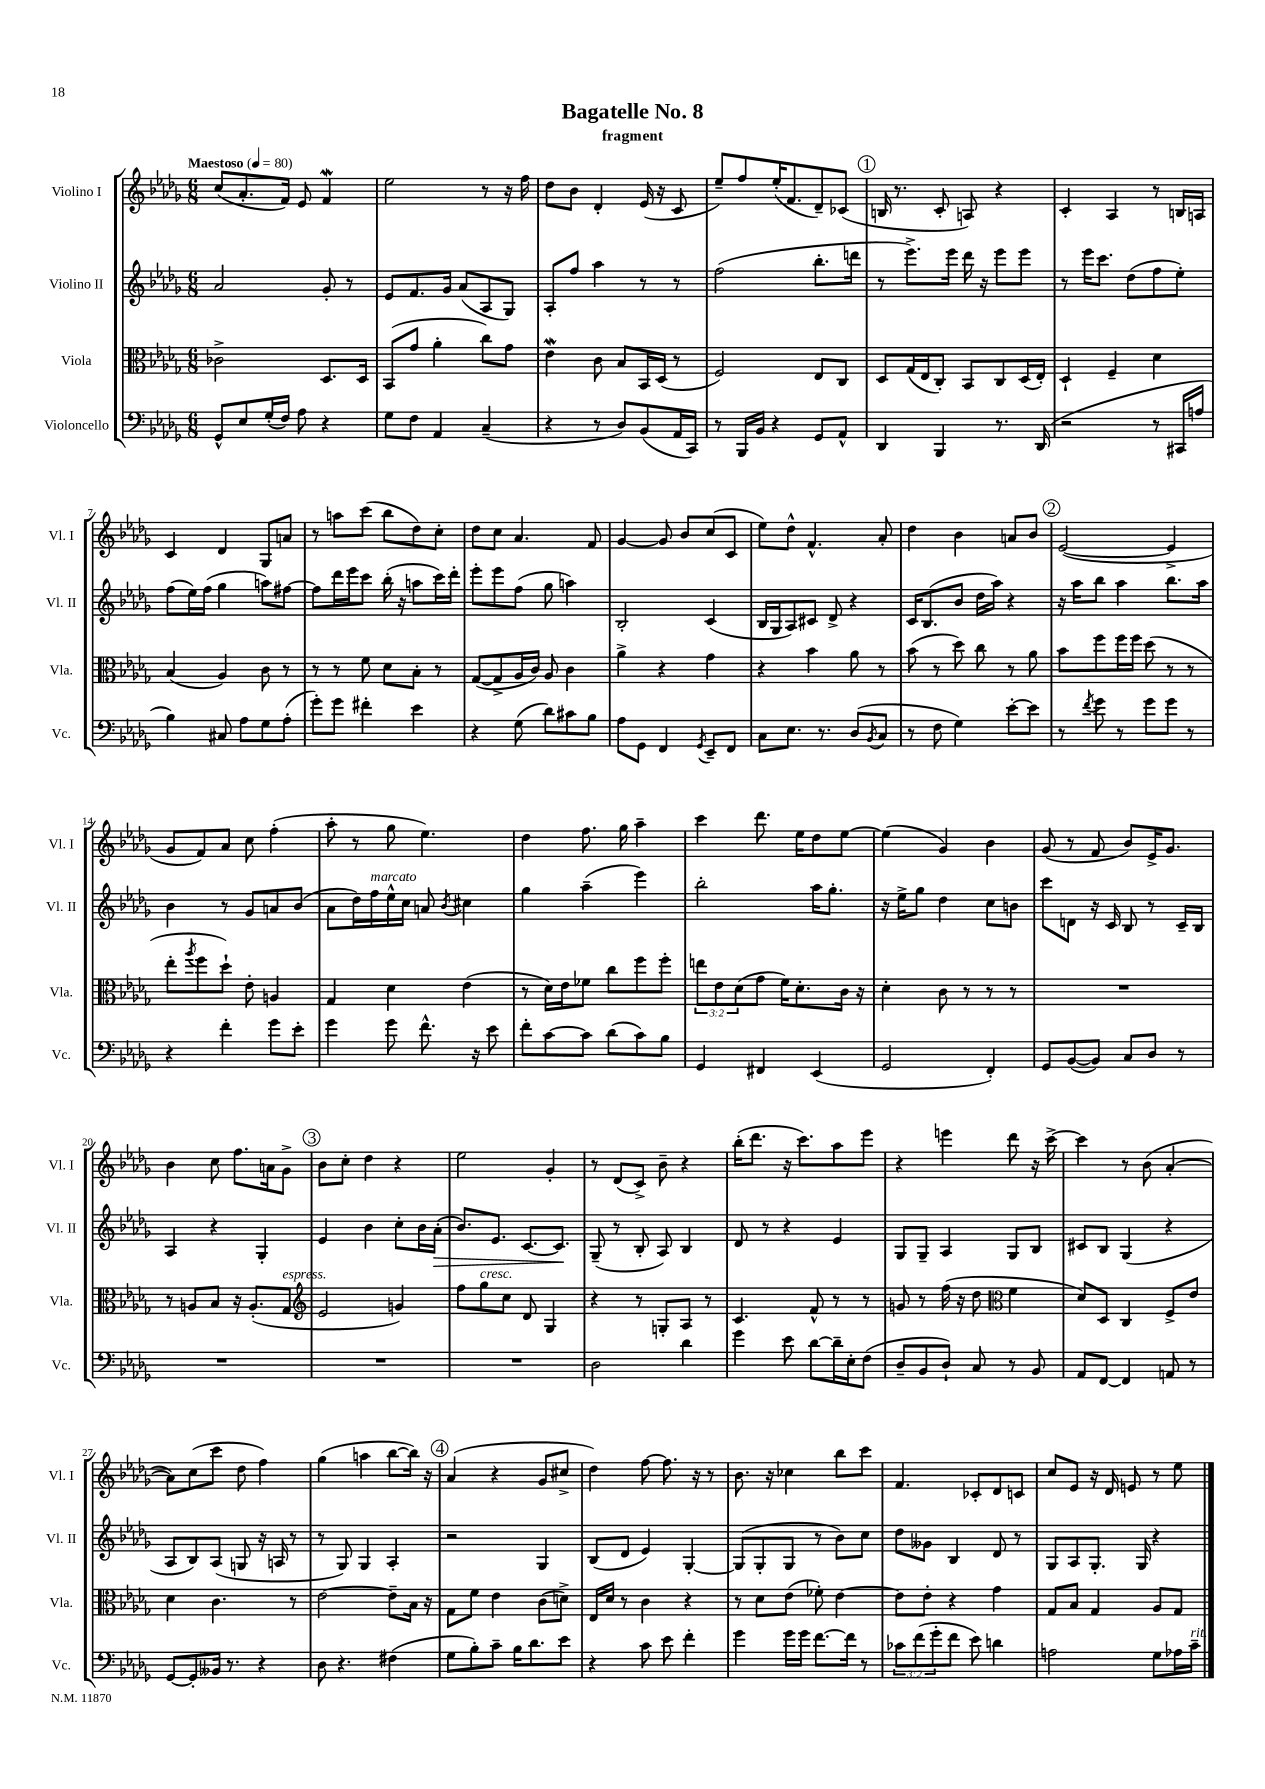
\header { title = "Bagatelle No. 8" subtitle = "fragment" }
<<
\new StaffGroup <<
\new Staff = "s0" \with { instrumentName = "Violino I" shortInstrumentName = "Vl. I" } {
    \clef treble \key des \major \numericTimeSignature \time 6/8 \tempo "Maestoso" 4 = 80
    c''8( aes'8.-. f'16) ees'8 f'4\mordent |
    ees''2 r8 r16 f''16 |
    des''8 bes'8 des'4-. ees'16( r16 c'8 |
    ees''8--) f''8 ees''16-.( f'8. des'8--) ces'8( |
    \mark \markup { \circle "1" } b16 r8. c'8-. a8) r4 |
    c'4-. aes4 r8 b16 a16 |
    c'4 des'4 ges8 a'8 |
    r8 a''8 c'''8( bes''8 des''8) c''8-. |
    des''8 c''8 aes'4. f'8 |
    ges'4~ ges'8 bes'8 c''8( c'8 |
    ees''8) des''8-^ f'4.-^ aes'8-. |
    des''4 bes'4 a'8 bes'8 |
    \mark \markup { \circle "2" } ees'2~( ees'4-> |
    ges'8 f'8) aes'8 c''8 f''4-.( |
    aes''8-. r8 ges''8 ees''4.) |
    des''4 f''8. ges''16 aes''4-- |
    c'''4 des'''8. ees''16 des''8 ees''8~ |
    ees''4( ges'4) bes'4 |
    ges'8( r8 f'8 bes'8) ees'16-> ges'8. |
    bes'4 c''8 f''8. a'16 ges'8-> |
    \mark \markup { \circle "3" } bes'8 c''8-. des''4 r4 |
    ees''2 ges'4-. |
    r8 des'8( c'8->) bes'8-- r4 |
    bes''16-.( des'''8. r16 c'''8.) aes''8 ees'''8 |
    r4 e'''4 des'''8 r16 c'''16~-> |
    c'''4 r8 bes'8( aes'4~-. |
    aes'8) c''8( c'''8 des''8 f''4) |
    ges''4( a''4 bes''8~ bes''16) r16 |
    \mark \markup { \circle "4" } aes'4( r4 ges'8 cis''8-> |
    des''4) f''8~ f''8. r16 r8 |
    bes'8. r16 ces''4 bes''8 c'''8 |
    f'4. ces'8-. des'8 c'8 |
    c''8 ees'8 r16 des'16 e'8 r8 ees''8 \bar "|." |
}
\new Staff = "s1" \with { instrumentName = "Violino II" shortInstrumentName = "Vl. II" } {
    \clef treble \key des \major \numericTimeSignature \time 6/8
    aes'2 ges'8-. r8 |
    ees'8 f'8. ges'16 aes'8( aes8 ges8) |
    aes8-. f''8 aes''4 r8 r8 |
    f''2( bes''8.-. d'''16 |
    \mark \markup { \circle "1" } r8 ees'''8.->) ees'''16 des'''16 r16 ees'''8 ees'''8 |
    r8 ees'''16 c'''8. des''8( f''8 ees''8-.) |
    f''8( ees''16) f''16( ges''4 a''8) fis''8~ |
    fis''8 des'''16 ees'''16 c'''8 bes''16-.( r16 a''8 c'''16) des'''16-. |
    ees'''8-. ees'''8 f''8( ges''8 a''4) |
    bes2-. c'4( |
    bes16 ges16 aes8) cis'8 des'8-> r4 |
    c'16 bes8.( bes'8 des''16 aes''16) r4 |
    \mark \markup { \circle "2" } r16 aes''16 bes''8 aes''4 bes''8. aes''16 |
    bes'4 r8 ges'8 a'8 bes'8( |
    aes'8 des''16) f''16^\markup { \italic "marcato" } ees''16-^ c''16 a'8 \acciaccatura { bes'8 } cis''4 |
    ges''4 aes''4--( ees'''4) |
    bes''2-. aes''16 ges''8.-. |
    r16 ees''16-> ges''8 des''4 c''8 b'8 |
    c'''8 d'8 r16 c'16 bes8 r8 c'16-- bes16 |
    aes4 r4 ges4-. |
    \mark \markup { \circle "3" } ees'4 bes'4 c''8-. bes'16 aes'16-.\>( |
    bes'8.) ees'8. c'8.~ c'8.\! |
    ges8--( r8 bes8-. aes8) bes4 |
    des'8 r8 r4 ees'4 |
    ges8 ges8-- aes4 ges8 bes8 |
    cis'8 bes8 ges4( r4 |
    aes8 bes8) aes8( g8 r16 a16 r8 |
    r8 ges8) ges4 aes4-. |
    \mark \markup { \circle "4" } r2 ges4 |
    bes8( des'8 ees'4) ges4~-. |
    ges8( ges8-. ges8 r8 bes'8) c''8 |
    des''8 geses'8 bes4 des'8 r8 |
    ges8 aes8 ges8.-. ges16 r4 \bar "|." |
}
\new Staff = "s2" \with { instrumentName = "Viola" shortInstrumentName = "Vla." } {
    \clef alto \key des \major \numericTimeSignature \time 6/8 \override Staff.TupletNumber.text = #tuplet-number::calc-fraction-text
    ces'2-> des8. des16 |
    bes,8( ges'8 aes'4-. c''8) ges'8 |
    ees'4\mordent c'8 bes8 bes,16 des16( r8 |
    f2) ees8 c8 |
    \mark \markup { \circle "1" } des8 ges16( ees16 c8-.) bes,8 c8 des16( ees16-.) |
    des4-! f4-- des'4 |
    bes4( aes4) c'8 r8 |
    r8 r8 f'8 des'8 bes8-. r8 |
    ges8~( ges8-> aes16 c'16) aes8 c'4 |
    aes'4-> r4 ges'4 |
    r4 bes'4 aes'8 r8 |
    bes'8( r8 des''8) c''8 r8 aes'8 |
    \mark \markup { \circle "2" } bes'8 f''8 f''16 f''16 des''8( r8 r8 |
    ees''8-. \acciaccatura { aes''8 } f''8 des''8-!) ees'8-. a4 |
    ges4 des'4 ees'4( |
    r8 des'16) ees'16 fes'8 c''8 f''8 f''8-. |
    \tuplet 3/2 { e''8 ees'8 des'8( } ges'8 f'16) des'8.-. c'16 r16 |
    des'4-. c'8 r8 r8 r8 |
    R2. |
    r8 a8 bes8 r16 a8.-.( ges8^\markup { \italic "espress." } |
    \mark \markup { \circle "3" } \clef treble ees'2 g'4) |
    f''8 ges''8^\markup { \italic "cresc." } c''8 des'8 ges4 |
    r4 r8 g8-. aes8 r8 |
    c'4. f'8-^ r8 r8 |
    g'8 r8 f''16( r16 des''8 \clef alto f'4 |
    des'8) des8 c4 f8-> ees'8 |
    des'4 c'4. r8 |
    ees'2~ ees'8-- bes16 r16 |
    \mark \markup { \circle "4" } ges8 f'8 ees'4 c'8( d'8->) |
    ees16 des'16 r8 c'4 r4 |
    r8 des'8 ees'8( fes'8-.) ees'4~ |
    ees'8 ees'8-. r4 ges'4 |
    ges8 bes8 ges4 aes8 ges8 \bar "|." |
}
\new Staff = "s3" \with { instrumentName = "Violoncello" shortInstrumentName = "Vc." } {
    \clef bass \key des \major \numericTimeSignature \time 6/8 \override Staff.TupletNumber.text = #tuplet-number::calc-fraction-text
    ges,8-^ ees8 ges16-.( f16) aes8 r4 |
    ges8 f8 aes,4 c4--( |
    r4 r8 des8) bes,8( aes,16 c,16) |
    r8 bes,,16 bes,16 r4 ges,8 aes,8-^ |
    \mark \markup { \circle "1" } des,4 bes,,4 r8. des,16( |
    r2 r8 cis,16 a16 |
    bes4) cis8 aes8 ges8 aes8-.( |
    ges'8-.) ges'8 fis'4-. ees'4 |
    r4 ges8( des'8) cis'8 bes8 |
    aes8 ges,8 f,4 \acciaccatura { ges,8 } ees,8-- f,8 |
    c8 ees8. r8. des8( \acciaccatura { bes,8 } c8 |
    r8 f8 ges4) ees'8~-. ees'8 |
    \mark \markup { \circle "2" } r8 \acciaccatura { f'8 } ges'8 r8 ges'8 ges'8 r8 |
    r4 f'4-. ges'8 ees'8-. |
    ges'4 ges'8 f'8.-^ r16 ees'8 |
    f'8-. c'8~ c'8 des'8( c'8) bes8 |
    ges,4 fis,4 ees,4( |
    ges,2 f,4-.) |
    ges,8 bes,8~( bes,8) c8 des8 r8 |
    R2. |
    \mark \markup { \circle "3" } R2. |
    R2. |
    des2 des'4 |
    ges'4 ees'8 des'8~ des'16-- ees16-. f8( |
    des8-- bes,8 des8-!) c8 r8 bes,8 |
    aes,8 f,8~ f,4 a,8 r8 |
    ges,8~ ges,8-. beses,16 r8. r4 |
    des8 r4. fis4( |
    \mark \markup { \circle "4" } ges8 bes8-.) c'8-- bes16 des'8. ees'8 |
    r4 c'8 ees'8 f'4-. |
    ges'4 ges'16 ges'16 f'8.~ f'16 r8 |
    \tuplet 3/2 { ces'8 f'8( ges'8-. } f'8 ees'8) d'4 |
    a2 ges8 aes16 c'16--^\markup { \italic "rit." } \bar "|." |
}
>>
>>
